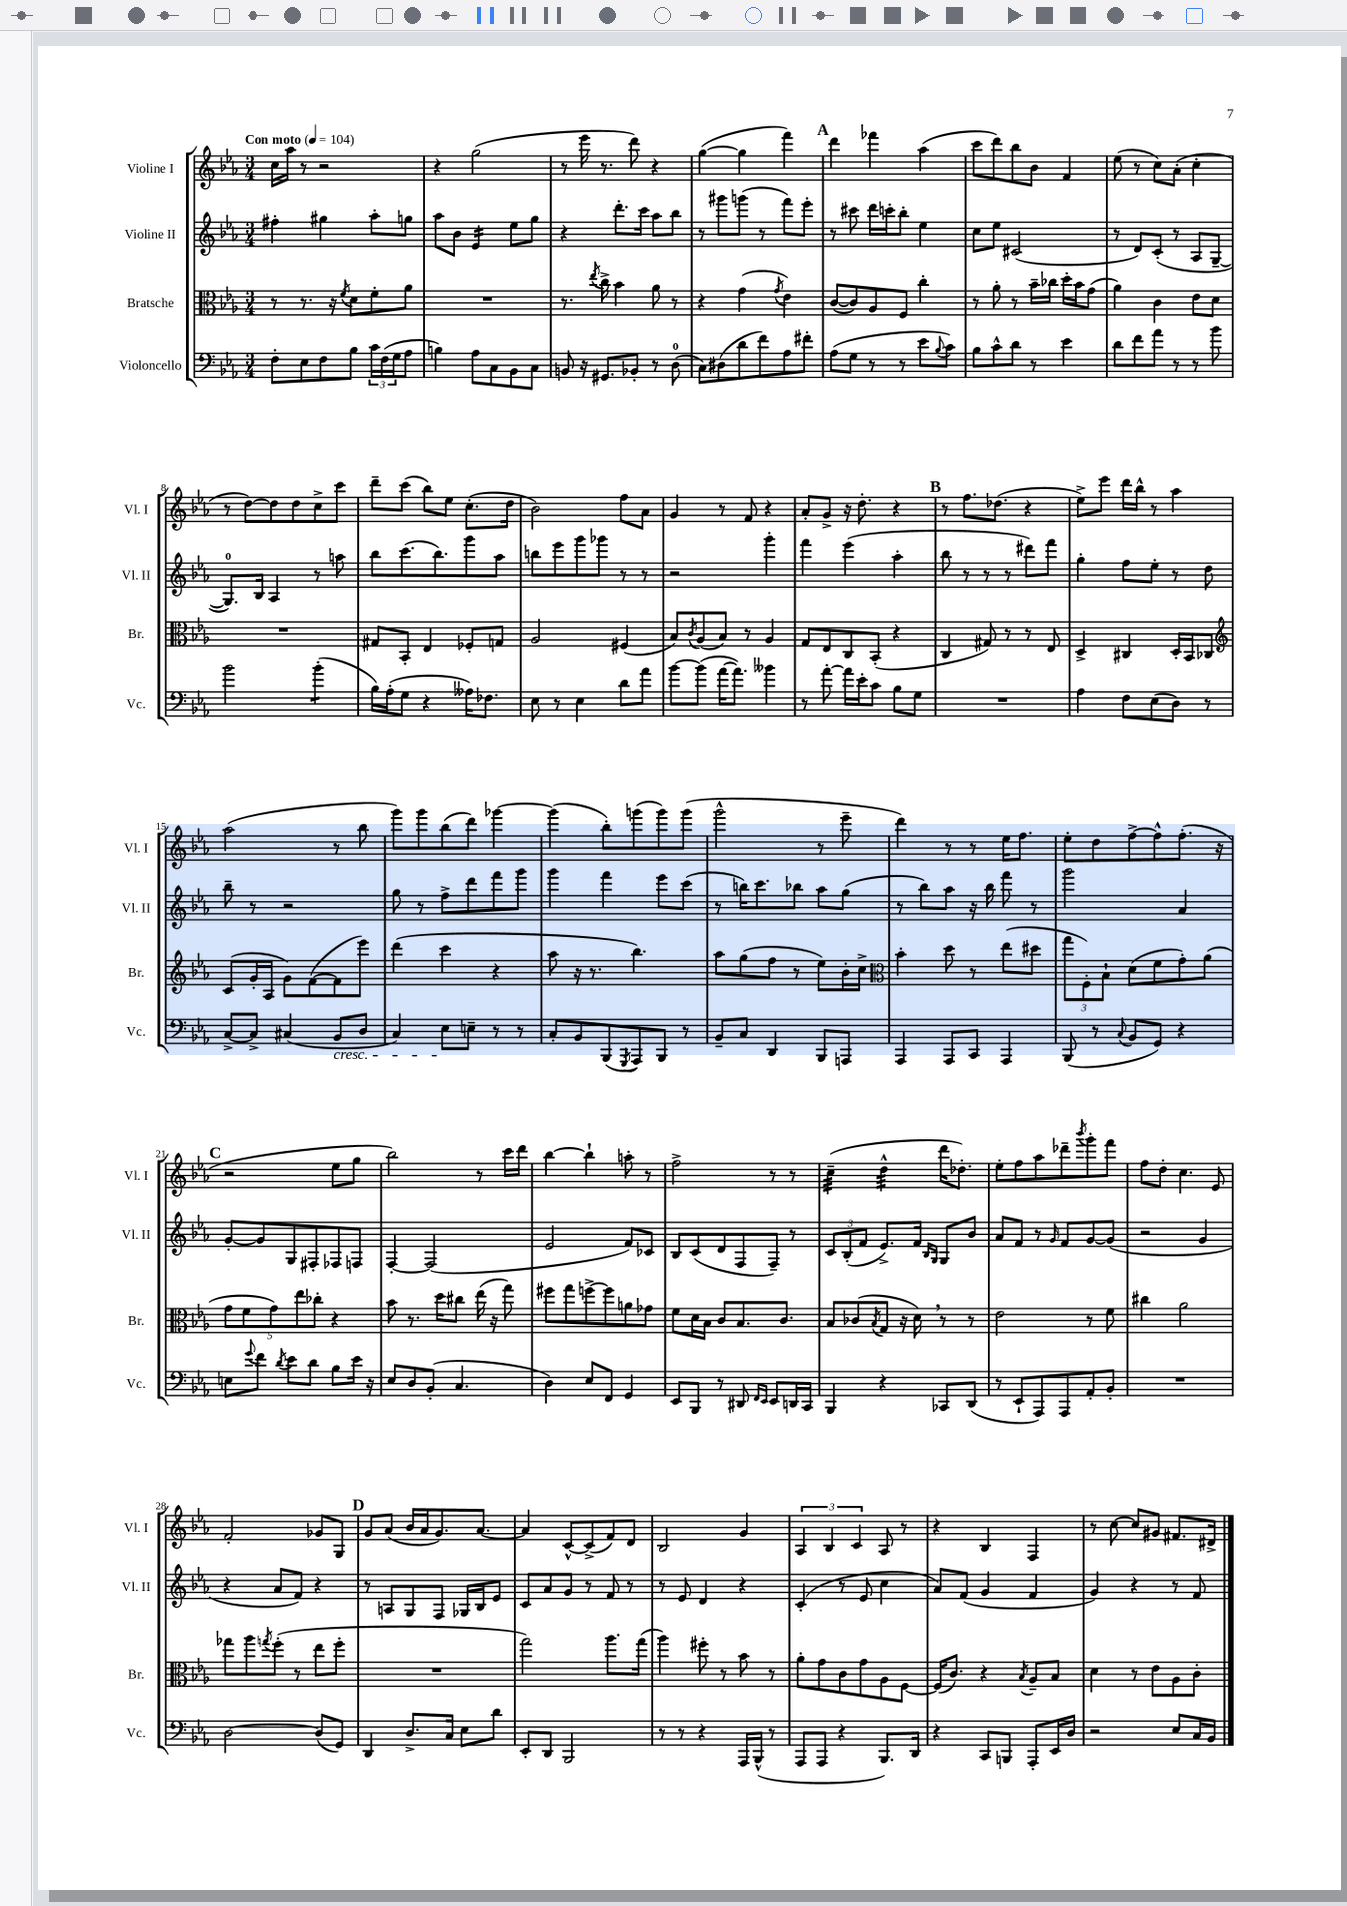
<<
\new StaffGroup <<
\new Staff = "s0" \with { instrumentName = "Violine I" shortInstrumentName = "Vl. I" } {
    \clef treble \key ees \major \numericTimeSignature \time 3/4 \tempo "Con moto" 4 = 104
    c''16 aes''16 r8 r2 |
    r4 g''2( |
    r8 ees'''16 r8. d'''8) r4 |
    g''4~( g''4 f'''4) |
    \mark \markup { \bold "A" } d'''4 fes'''4 aes''4( |
    c'''8 d'''8) bes''8 bes'8 f'4 |
    ees''8( r8 c''8) aes'8-.( c''4-. |
    r8 d''8~) d''8 d''8 c''8-> c'''8 |
    d'''8-- c'''8( bes''8) ees''8 c''8.-.( d''16 |
    bes'2) f''8 aes'8 |
    g'4 r8 f'8 r4 |
    aes'8-. g'8-> r16 d''8.-. r4 |
    \mark \markup { \bold "B" } r8 f''8. des''8.( r4 |
    ees''8->) ees'''8 d'''16 bes''16-^ r8 aes''4 |
    aes''2( r8 bes''8 |
    g'''8) g'''8 bes''8( d'''8) ges'''4~ |
    ges'''4( bes''8-.) g'''8( g'''8) g'''8( |
    g'''2-^ r8 ees'''8-- |
    d'''4) r8 r8 ees''16 f''8. |
    ees''8-. d''8 f''8~-> f''8-^ f''8.-.( r16 |
    \mark \markup { \bold "C" } r2 ees''8 g''8 |
    bes''2) r8 c'''16 d'''16 |
    bes''4~ bes''4-! a''8-. r8 |
    f''2-> r8 r8 |
    c''4:32--( d''4:32-^ d'''16 des''8.-.) |
    ees''8-. f''8 aes''8 des'''8-- \acciaccatura { bes'''8 } g'''8-. f'''8 |
    f''8 d''8-. c''4. ees'8 |
    f'2-. ges'8 g8 |
    \mark \markup { \bold "D" } g'8 aes'8( bes'16 aes'16 g'8.) aes'8.~ |
    aes'4 c'8~-^ c'8->( f'8) d'8 |
    bes2 g'4 |
    \tuplet 3/2 { aes4 bes4 c'4 } aes8 r8 |
    r4 bes4 f4 |
    r8 c''8~ c''8 gis'8 fis'8. dis'16-> \bar "|." |
}
\new Staff = "s1" \with { instrumentName = "Violine II" shortInstrumentName = "Vl. II" } {
    \clef treble \key ees \major \numericTimeSignature \time 3/4
    fis''4-. gis''4 aes''8-. g''8 |
    aes''8 bes'8 ees'4:16 ees''8 g''8 |
    r4 d'''8.-. c'''16 aes''8 bes''8 |
    r8 gis'''8 g'''8( r8 f'''8) ees'''8-. |
    \mark \markup { \bold "A" } r8 cis'''8 d'''16 c'''16-. bes''8-. ees''4 |
    c''8 ees''8 cis'2( |
    r8 d'8) c'8-.( r8 aes8 g8~-- |
    g8.-0) bes16 aes4 r8 a''8 |
    bes''8 c'''8.( bes''8.) g'''8 aes''8 |
    b''8 ees'''8 g'''8 ges'''8 r8 r8 |
    r2 g'''4-. |
    f'''4 ees'''4( aes''4-. |
    \mark \markup { \bold "B" } bes''8 r8 r8 r8 dis'''8) f'''8 |
    g''4-. f''8 ees''8-. r8 d''8 |
    bes''8-- r8 r2 |
    g''8 r8 f''8-> d'''8 f'''8 g'''8 |
    g'''4 f'''4 ees'''8 c'''8( |
    r8 b''16) c'''8. bes''8 aes''8 g''8( |
    r8 bes''8) aes''8 r16 bes''16 f'''8 r8 |
    g'''2 aes'4 |
    \mark \markup { \bold "C" } g'8~-. g'8 g8 fis8-. fes8 f8 |
    f4~-. f2( |
    ees'2 f'8) ces'8 |
    bes8 c'8( d'8 f8 f8--) r8 |
    \tuplet 3/2 { c'8 bes8-.( f'8 } ees'8.->) f'16 \grace { bes16 g16 } g8 bes'8 |
    aes'8 f'8 r8 \grace { g'16 } f'8 g'8~ g'8( |
    r2 g'4 |
    r4 aes'8 f'8) r4 |
    \mark \markup { \bold "D" } r8 a8 g8 f8 ges16 bes16 ees'8 |
    c'8 aes'8 g'8 r8 f'8 r8 |
    r8 ees'8 d'4 r4 |
    c'4-.( r8 ees'8 c''4 |
    aes'8) f'8( g'4 f'4 |
    g'4) r4 r8 f'8 \bar "|." |
}
\new Staff = "s2" \with { instrumentName = "Bratsche" shortInstrumentName = "Br." } {
    \clef alto \key ees \major \numericTimeSignature \time 3/4
    r8 r8. r16 \acciaccatura { f'8 } d'8 f'8-. aes'8 |
    R2. |
    r8. \acciaccatura { ees''8 } c''16-> bes'4 aes'8 r8 |
    r4 g'4( \acciaccatura { g'8 } ees'4) |
    \mark \markup { \bold "A" } c'8~( c'8) aes8 f8 c''4-. |
    r8 aes'8-. r8 bes'16-- ces''16 d''16-. bes'16 g'8( |
    aes'4) c'4 ees'8 d'8 |
    R2. |
    gis8 bes,8-. ees4 fes8-. g8 |
    aes2 fis4( |
    bes8) \acciaccatura { c'8 } aes8( bes8) r8 aes4 |
    g8 ees8 c8 bes,8-.( r4 |
    \mark \markup { \bold "B" } c4 gis8) r8 r8 ees8 |
    d4-> cis4 d16-. bes,16 ces8 |
    \clef treble c'8( g'16-. aes16 g'8) f'8~( f'8 ees'''8) |
    d'''4( c'''4 r4 |
    aes''8 r16 r8. bes''4.) |
    aes''8 g''8( f''8 r8 ees''8) bes'16-. c''16-> |
    \clef alto bes'4-. d''8 r8 ees''8( dis''8 |
    \tuplet 3/2 { g''8 f8-.) bes8-! } d'8( f'8 g'8-.) aes'8( |
    \mark \markup { \bold "C" } \tuplet 5/4 { g'8 f'8 g'8) ees''8 ces''8-. } r4 |
    bes'8 r8. d''16 cis''8 ees''16( r16 g''8) |
    fis''8 g''8 f''8~-> f''8 a'8 ges'8 |
    f'8 d'16 bes16 c'8 bes8. c'8. |
    bes8 ces'8( \acciaccatura { bes8 } g8 r16 d'16) \breathe r8 r8 |
    ees'2 r8 f'8 |
    cis''4 aes'2 |
    ges''8 aes''8 \acciaccatura { g''8 } f''8-.( r8 ees''8 f''8-. |
    \mark \markup { \bold "D" } R2. |
    g''2) aes''8. g''16( |
    aes''4) fis''8-. r8 bes'8 r8 |
    aes'8-. g'8 c'8 g'8 aes8 f8~ |
    f16( c'8.) r4 \acciaccatura { bes8 } aes8-- bes8 |
    d'4 r8 ees'8 aes8 c'8-. \bar "|." |
}
\new Staff = "s3" \with { instrumentName = "Violoncello" shortInstrumentName = "Vc." } {
    \clef bass \key ees \major \numericTimeSignature \time 3/4
    f8-. ees8 f8 bes8 \tuplet 3/2 { c'16 f16( g16 } aes8 |
    b4) aes8 c8 bes,8 c8 |
    b,8 r16 gis,8. bes,8-. r8 d8-0( |
    c8) dis8( d'8 f'8) aes8 fis'8-. |
    \mark \markup { \bold "A" } aes8( g8 r8 r8 ees'8 \appoggiatura { bes8 } c'8) |
    bes8 c'8-^ d'8 r8 ees'4 |
    d'8 f'8 aes'8 r8 r8 bes'8 |
    bes'2 bes'4:8-.( |
    bes16) aes16-.( g8 r4 aeses16) fes8. |
    ees8 r8 ees4 d'8 aes'8 |
    bes'8~ bes'8( aes'16~ aes'8.) beses'4 |
    r8 aes'8~-. aes'16 ees'16-. c'8 bes8 g8 |
    \mark \markup { \bold "B" } R2. |
    aes4 f8 ees8( d8) r8 |
    c8~-> c8-> cis4( bes,8\cresc d8 |
    c4) ees8\! e8-- r8 r8 |
    c8-. bes,8 bes,,8( \acciaccatura { g,,8 } aes,,8) bes,,8 r8 |
    bes,8-- c8 d,4 bes,,8 a,,8 |
    aes,,4 aes,,8 c,8 aes,,4 |
    bes,,8( r8 \appoggiatura { c8 } bes,8 g,8) r4 |
    \mark \markup { \bold "C" } e8 \appoggiatura { g'8 } f'8 \acciaccatura { d'8 } ees'8 d'8 bes8 ees'16 r16 |
    ees8 d8 bes,8-.( c4. |
    d4) ees8 f,8 g,4 |
    ees,8 bes,,8 r8 dis,8 \grace { f,16 ees,16 } ees,8 d,16 c,16 |
    bes,,4 r4 ces,8 d,8( |
    r8 ees,8-! aes,,8) aes,,8 aes,8-. bes,8-. |
    R2. |
    d2~ d8( g,8) |
    \mark \markup { \bold "D" } d,4 d8.-> c16 ees8 d'8 |
    ees,8-. d,8 bes,,2 |
    r8 r8 r4 aes,,16 bes,,16-^( r8 |
    aes,,8 aes,,8 r4 bes,,8.) d,16 |
    r4 c,8 b,,8 aes,,8-. ees,16 d16 |
    r2 ees8 c16 bes,16 \bar "|." |
}
>>
>>
